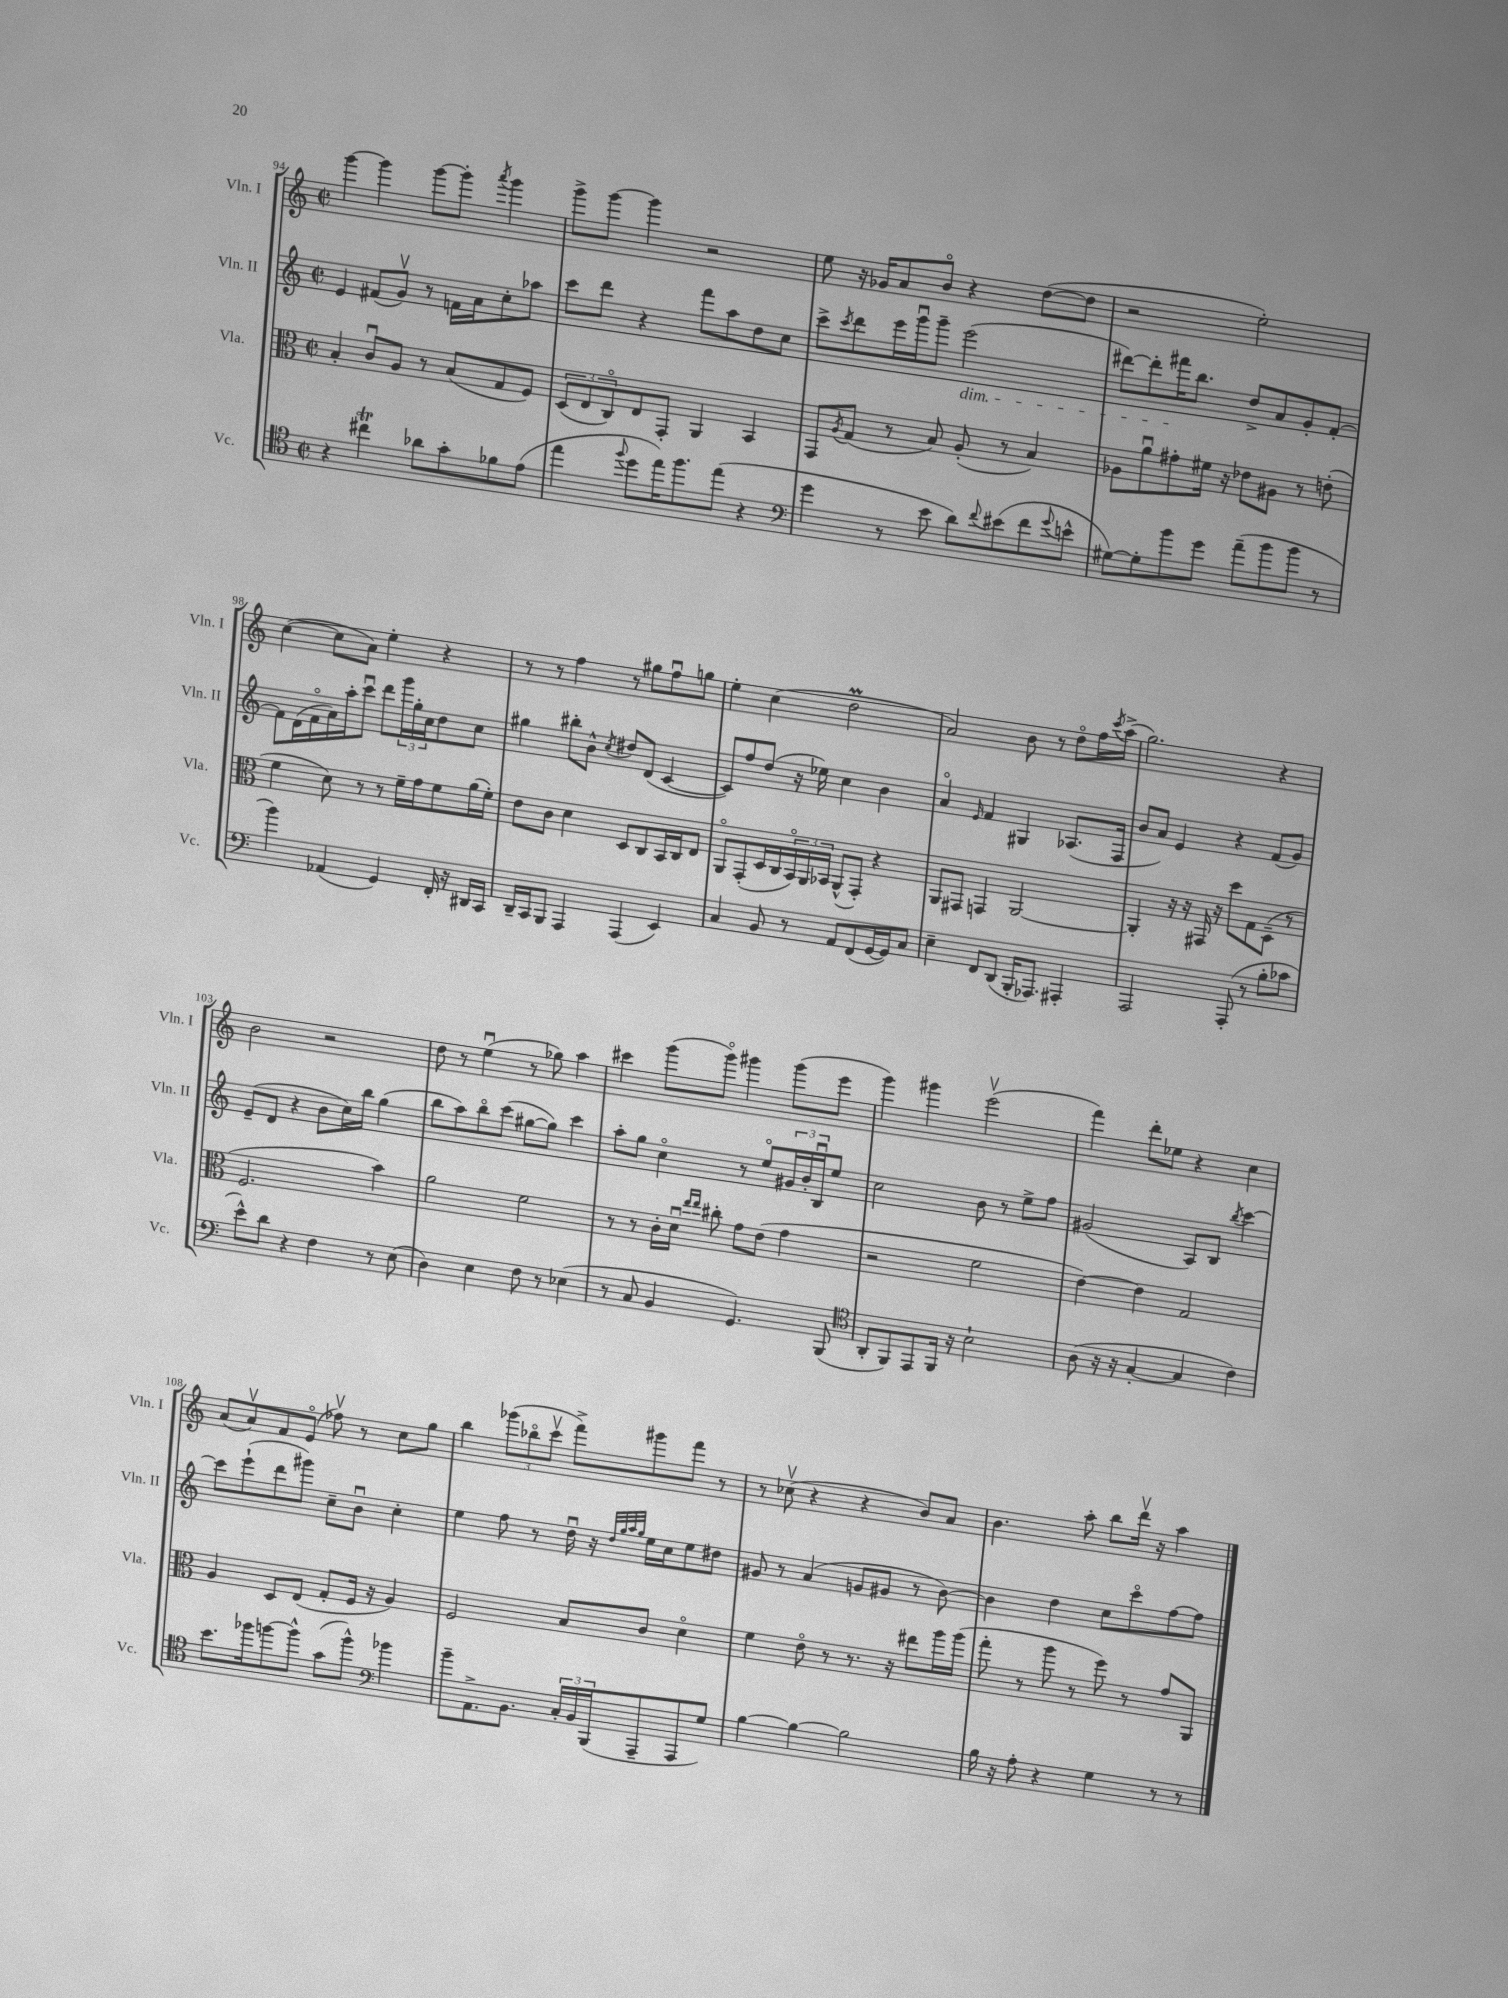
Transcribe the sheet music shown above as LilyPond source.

<<
\new StaffGroup <<
\new Staff = "s0" \with { instrumentName = "Vln. I" shortInstrumentName = "Vln. I" } {
    \clef treble \key c \major \defaultTimeSignature \time 2/2
    g'''4~ g'''4 g'''8~ g'''8-. \acciaccatura { a'''8 } g'''4 |
    g'''8-> g'''8~ g'''4 r2 |
    e''8 r16 ges'16 a'8 b'8\flageolet r4 d''8~( d''8 |
    r2 e''2-.) |
    c''4~( c''8 a'8) e''4-. r4 |
    r8 r8 f''4 r8 gis''8 f''8\downbow g''8 |
    e''4-. c''4( d''2\prall |
    a'2) b'8 r8 d''8\flageolet f''16 \acciaccatura { c'''8 } a''16->( |
    g''2.) r4 |
    b'2 r2 |
    d''8 r8 e''4\downbow( r8 ges''8) a''4 |
    cis'''4 g'''8( g'''8\flageolet) gis'''4 gis'''8( e'''8 |
    g'''4) gis'''4 e'''2\upbow( |
    f'''4) d'''8-. ees''8 r4 c''4 |
    a'8( a'8\upbow) f'8 e'8\flageolet( fes''8\upbow) r8 c''8 g''8 |
    b''4 \tuplet 3/2 { ges'''8( bes''8\flageolet c'''8\upbow } f'''8->) gis'''8 f'''8 r8 |
    r8 ces''8\upbow( r4 r4 b'8) a'8 |
    b'4. a''8-. b''8 d'''16\upbow r16 a''4 \bar "|." |
}
\new Staff = "s1" \with { instrumentName = "Vln. II" shortInstrumentName = "Vln. II" } {
    \clef treble \key c \major \defaultTimeSignature \time 2/2
    e'4 fis'8( g'8\upbow) r8 f'16 a'16 c''8-. aes''8 |
    c'''8 d'''8 r4 f'''8 a''8 d''8 c''8 |
    c'''8-> \acciaccatura { c'''8 } d'''8 e'''16 g'''16\downbow g'''8-- e'''2\dim( |
    dis'''8~) dis'''8-. fis'''16\! b''8. d''8-> a'8 g'8-. f'8~-. |
    f'8 d'16( f'16\flageolet a'16) a''16-. c'''8\downbow d'''8 \tuplet 3/2 { g'''16 g''16-. c''16 } d''8 c''8 |
    gis''4 bis''8-. b'8-^ \acciaccatura { c''8 } dis''8 d'8( c'4~ |
    c'8) f''8 d''8( r16 ees''16) c''4 b'4 |
    a'4\flageolet \grace { e'16 } f'4 gis4 aes8.( f16 |
    b'8 a'8) e'4 r4 f'8( g'8) |
    e'8--( d'8 r4 b'8 c''16) b''16 g''4( |
    b''8 a''8) b''8\flageolet c'''8( gis''8~ gis''8) c'''4 |
    a''8-. g''8 c''4\flageolet r8 e''8\flageolet \tuplet 3/2 { gis'16 b'16-. b16\downbow } e''8 |
    c''2 b'8 r8 e''8-> f''8 |
    gis'2( a8) b8 \acciaccatura { b''8 } c'''4~ |
    c'''8 e'''8-!( d'''8 gis'''8) c''8-- b'8\downbow c''4-. |
    e''4 f''8 r8 d''16\downbow r16 \grace { d''32 g''32 a''32 g''32 } e''16 c''16 e''8 dis''8 |
    gis'8 r8 a'4( g'8 gis'8 r8 b'8~) |
    b'4 d''4 c''8 c'''8\flageolet f''8~ f''8 \bar "|." |
}
\new Staff = "s2" \with { instrumentName = "Vla." shortInstrumentName = "Vla." } {
    \clef alto \key c \major \defaultTimeSignature \time 2/2
    b4-. c'8\downbow a8 r8 b8( g8 f8) |
    \tuplet 3/2 { d8( e8 c8\flageolet) } e8 g,8-. a,4 b,4 |
    g,8 \acciaccatura { a8 } g8( r8 b8) a8-.( r8 b4) |
    aes8 a'8\downbow gis'8-. fis'16 r16 ees'8 ais8 r8 e'8-.( |
    f'4 d'8) r8 r8 f'16-- g'16 f'8 a'16( f'16-.) |
    e'8 c'8 d'4 d8 c8 b,16 c16 e8 |
    a,8\flageolet g,8-.( d16 c16 \tuplet 3/2 { b,16\flageolet) a,16 bes,16 } a,8-^( g,8-.) r4 |
    a,8 gis,8 g,4 a,2~ |
    a,4-. r16 r16 gis,16 r16 d''8 g8 d8--( r8 |
    f2. b'4) |
    a'2 f'2 |
    r8 r8 c'16-. d'16\downbow \grace { e''16 e''16 } cis''8-. g'8 e'8( g'4 |
    r2 f'2 |
    e'4~) e'4 g2 |
    a4 d8 e8( g8-. f16 r16 a4) |
    f2 b8 c'8 d'4\flageolet |
    f'4 e'8\flageolet r8 r8. r16 eis''8 a''16 a''16( |
    g''8-. r8 a''8 r8 f''8) r8 g'8 a,8 \bar "|." |
}
\new Staff = "s3" \with { instrumentName = "Vc." shortInstrumentName = "Vc." } {
    \clef tenor \key c \major \defaultTimeSignature \time 2/2
    r4 cis''4\trill aes'8 g'8-. fes'8 e'8( |
    e''4 \appoggiatura { f''8 } d''8 e''16) f''8. e''8( r4 |
    \clef bass g'4 r8 e'8 d'8) \appoggiatura { f'8 } eis'8( f'8 \appoggiatura { g'8 } e'8-^ |
    gis8~) gis8-. b'8 g'8 a'8--( b'8 b'8 r8 |
    b'4) aes,4( g,4) f,16-. r16 dis,16 c,16 |
    d,16-- c,16 b,,8 a,,4 a,,4( e,4) |
    c4 b,8 r8 a,8 f,8( g,16~ g,16) c8 |
    e4-- f,8 d,8( b,,16-. aes,,8.) ais,,4-. |
    a,,2 a,,8-.( r8 b8-. ces'8 |
    e'8-^) d'8 r4 f4 r8 e8( |
    d4) e4 f8 r8 ees4( |
    r8 c8 b,4 g,4.) b,,8( |
    \clef tenor a,8-. f,8) e,8 f,16 r16 b2-! |
    a8( r16 r16 g4~-. g4 c'4) |
    b'8. fes''16 f''8~ f''8-^ g'8( f''8-^) \clef bass bes'4 |
    b'8-- a,8.-> b,8. \tuplet 3/2 { c16-. b,16 b,,16( } a,,8-- a,,8 g8) |
    b4~ b4~ b2 |
    b16 r16 a8-. r4 g4 r8 r8 \bar "|." |
}
>>
>>
\layout { \context { \Score currentBarNumber = #94 } }
